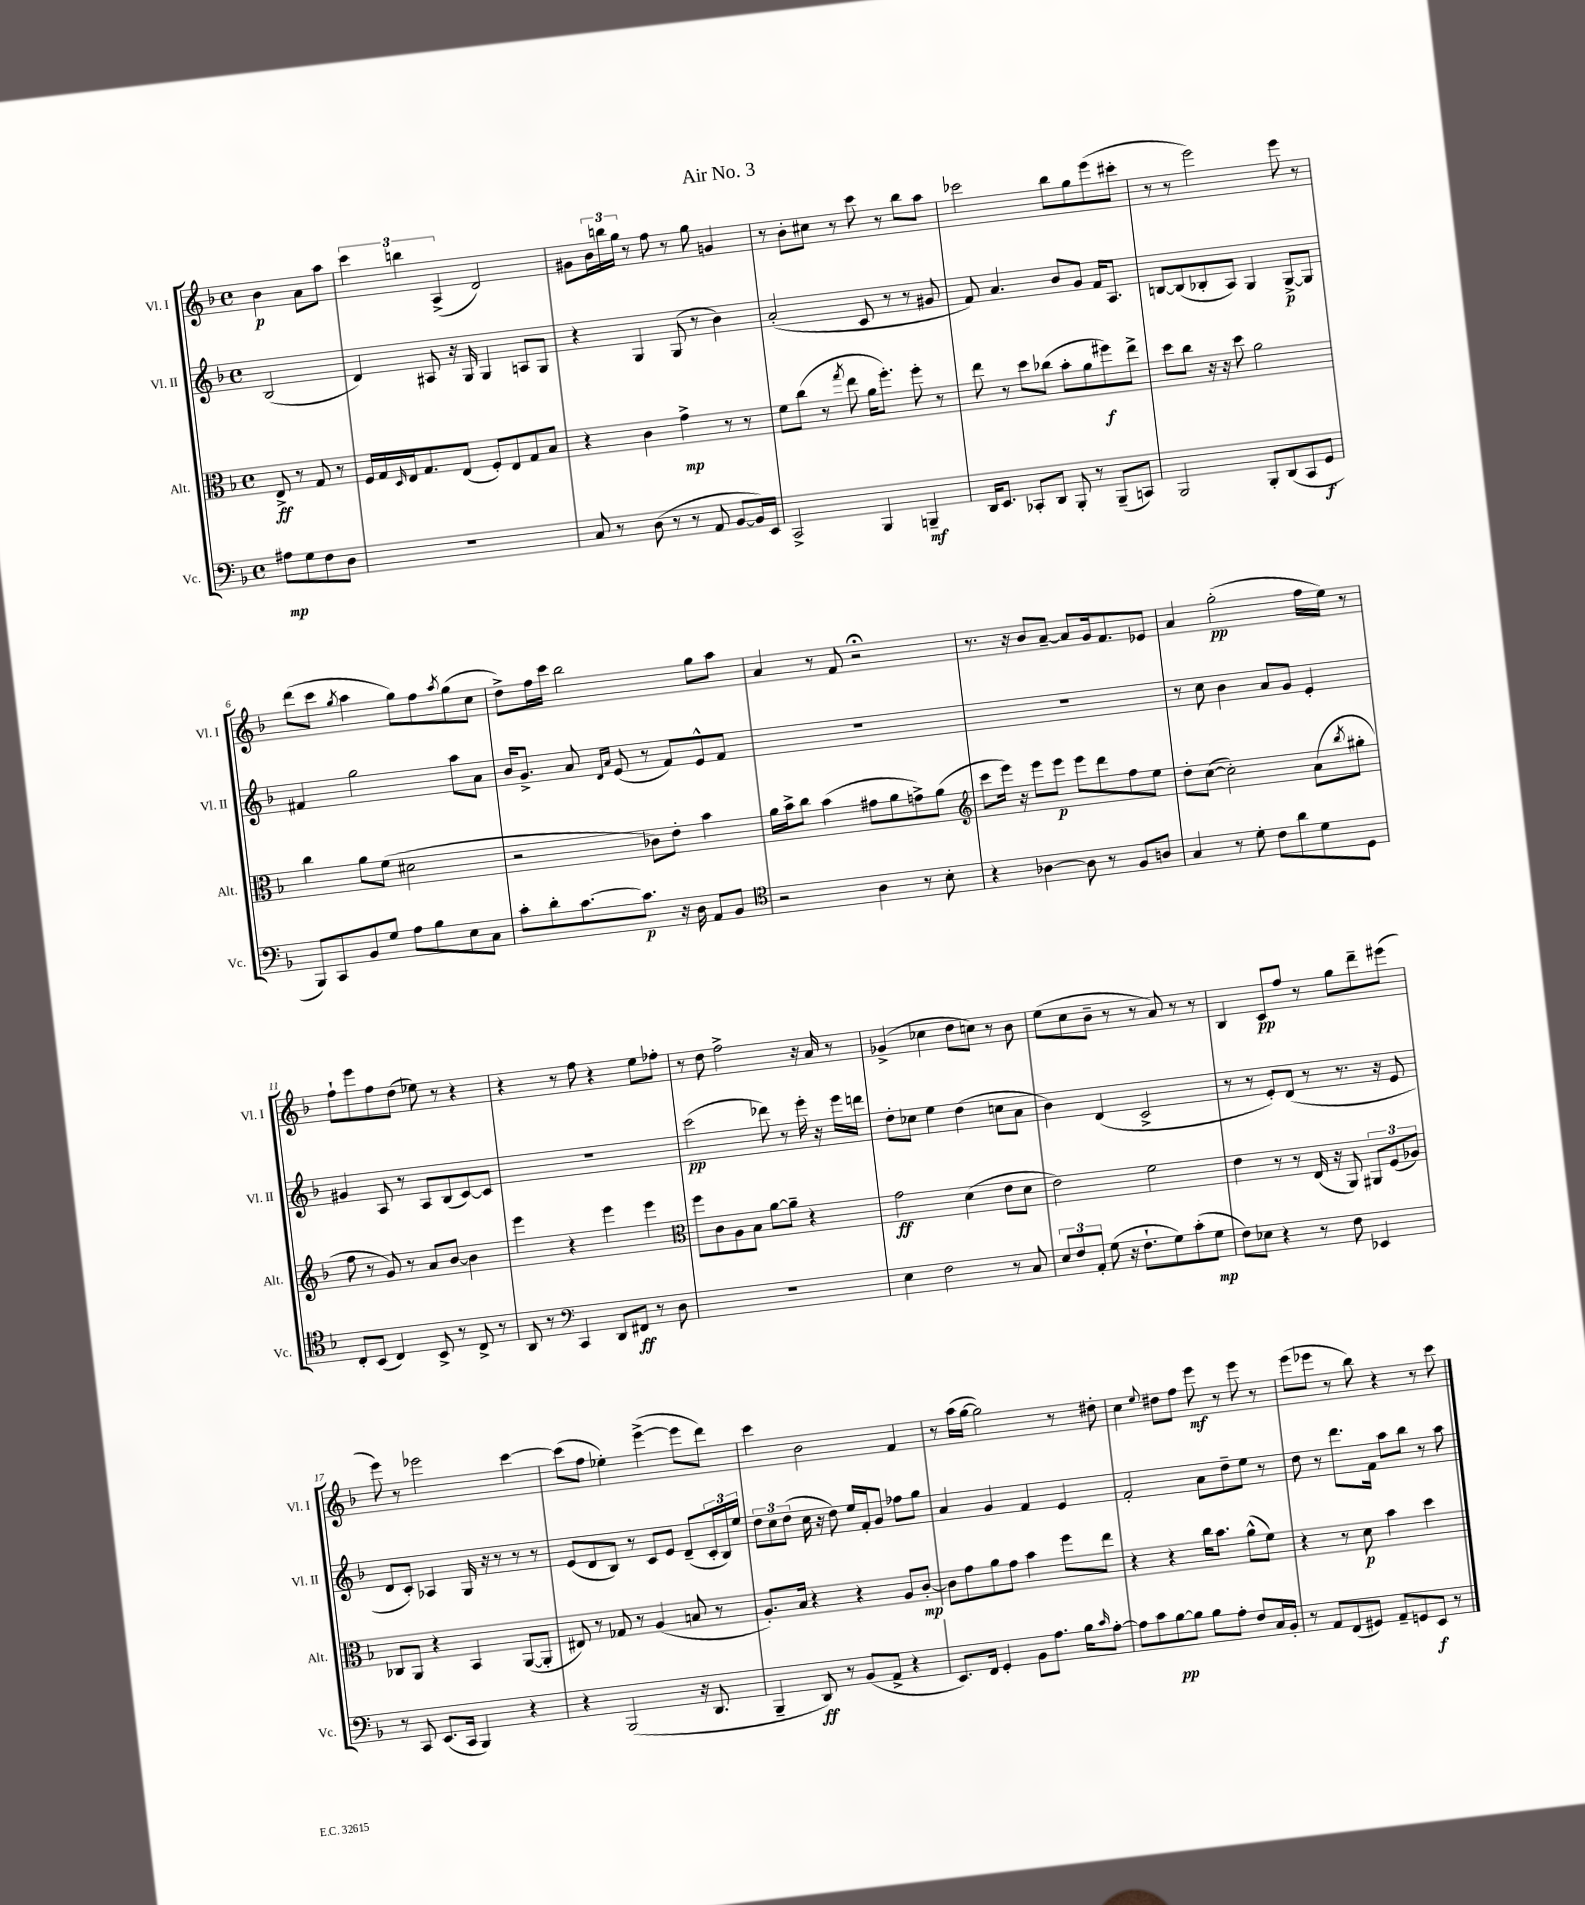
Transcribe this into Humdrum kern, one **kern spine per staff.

**kern	**kern	**kern	**kern
*staff4	*staff3	*staff2	*staff1
*clefF4	*clefC3	*clefG2	*clefG2
*k[b-]	*k[b-]	*k[b-]	*k[b-]
*M4/4	*M4/4	*M4/4	*M4/4
*met(c)	*met(c)	*met(c)	*met(c)
8A#\L	8E^/	(2B-/	4b-\
8G\	8r	.	.
8F\	8G/	.	8a\L
8D\J	8r	.	8aa\J
=	=	=	=
1r	16F/LL	4d/)	6ccc\
.	16G/	.	.
.	16qqD/	.	.
.	16E/J	.	.
.	.	.	6bb\
.	8.G/	.	.
.	.	8A#/	.
.	.	.	(6A^/
.	(8E/J	16r	.
.	.	16G/	.
.	8F'/L)	4G/	2d/)
.	8E/	.	.
.	8G/	8A/L	.
.	8B-/J	8G/J	.
=	=	=	=
8C/	4r	4r	8g#\L
8r	.	.	24b-\L
.	.	.	24bb\
.	.	.	24gg\JJ
(8D\	4c\	4G/	8r
8r	.	.	8ff\
8r	4g^\	(8G/	8r
8AA/	.	8r	8gg\
[8BB-/L	8r	4b-\)	4g/
16BB-/]L)	8r	.	.
16EE/JJ	.	.	.
=	=	=	=
2CC^/	8f\L	(2a'/	8r
.	(8cc\J	.	8b-'\L
.	8r	.	8cc#\J
.	8qgg/	.	.
.	8ee\	.	8r
4BBB-/	16a\LK	8c/	8ccc\
.	8.ff'\J)	.	.
.	.	8r	8r
4BBB~/	8ff'\	8r	8bb-\L
.	8r	8g#/	8aa\J
=	=	=	=
16DD/LK	8ee\	8f/)	2ccc-\
8.EE/J	.	.	.
.	8r	4.a/	.
8CC-'/L	8dd\L	.	.
8DD/J	(8cc-\J	.	.
8BBB-'/	8b-'\L	8b-/L	8bb-\L
8r	8a\	8g/J	8gg\
(8BBB-~/L	8ff#\)	16f/LK	(8eee\
.	.	8.A/J	.
8CC/J)	8ee^\J	.	8ccc#'\J
=	=	=	=
2BBB-/	8dd\L	[8B/L	8r
.	8cc\J	(8B/]	8r
.	16r	8B-'/	2eee\)
.	16r	.	.
.	8dd\	8A/J)	.
8BBB-'/L	2a\	4G/	.
(8DD/	.	.	.
8CC/	.	[8G^/L	8eee\
8GG/J	.	8G/]J	8r
=	=	=	=
8BBB-/L)	4cc\	4f#/	(8ddd\L
8CC/	.	.	8ccc\J
.	.	.	8qgg/
8BB-/	8a\L	2gg\	4aa\
8G/J	(8f\J	.	.
8A\L	2d#\	.	8gg\L)
8B-\	.	.	8ff\
.	.	.	8qaa/
8E\	.	8aa\L	(8gg\
8C\J	.	8a\J	8cc\J
=	=	=	=
8c'\L	2r	16b-/LK	8dd^\L)
.	.	8.g^/J	.
8d'\	.	.	16ff\L
.	.	.	16ccc\JJ
[8.c\	.	8a/	2bb-\
.	.	16qqd/LL	.
.	.	16qqa/JJ	.
.	.	(8e/	.
8.c\]J	.	.	.
.	8c-\L)	8r	.
16r	8e'\J	8f/L)	.
16D\	.	.	.
8AA/L	4b-\	8e^^/	8gg\L
8BB-/J	.	8f/J	8aa\J
=	=	=	=
*clefC4	*	*	*
2r	16a\LL	1r	4a/
.	16b-^\J	.	.
.	8cc\J	.	.
.	(4b-\	.	8r
.	.	.	8f/
4A\	8g#\L	.	2r;
.	8a\	.	.
8r	8g^\)	.	.
8B-'\	(8a\J	.	.
=	=	=	=
*	*clefG2	*	*
4r	8ccc\L	1r	8.r
.	16eee\Jk)	.	.
.	16r	.	16r
[4A-\	8eee\L	.	8b-/L
.	8eee\J	.	[8a~/J
8A-\]	8eee\L	.	8a/]L
8r	8ddd\	.	16g/k
.	.	.	8.f/
8F/L	8ff\	.	.
8A/J	8ee\J	.	8e-/J
=	=	=	=
4G/	8dd'\L	8r	4a/
.	([8cc\J	8cc\	.
8r	2cc'\])	4b-\	(2gg'\
8d'\	.	.	.
8c\L	.	8a/L	.
8a\	.	8g/J	.
8d\	(8a\L	4e'/	16ff\LL
.	.	.	16ee\JJ)
.	8qbb-/	.	.
8D\J	8gg#'\J	.	8r
=	=	=	=
8C'/L	8ff\	4g#/	8ff`\L
(8BB-/J	8r	.	8eee\
4C/)	8g/)	8A/	8ff\
.	8r	8r	(8dd\J
8BB-^/	8a/L	8A/L	8ee-\)
8r	[8b-/J	(8B-/	8r
8C^/	4b-\]	[8c/)	4r
8r	.	8c/]J	.
=	=	=	=
8AA/	4eee\	1r	4r
8r	.	.	.
*clefF4	*	*	*
4CC/	4r	.	8r
.	.	.	8ff\
8DD/L	4eee\	.	4r
8FF#/J	.	.	.
8r	4eee\	.	8ee\L
8D\	.	.	8ff-'\J
=	=	=	=
*	*clefC3	*	*
1r	8ff\L	(2ccc\	8r
.	8c\	.	8dd\
.	8A\	.	2ff^\
.	8B-\J	.	.
.	[8a\L	8ddd-\)	.
.	8a~\]J	8r	.
.	4r	16eee'\	16r
.	.	16r	16a/
.	.	16eee\LL	8r
.	.	16ddd\JJ	.
=	=	=	=
4E\	2g\	8dd'\L	(4g-^/
.	.	8cc-\J	.
2F\	.	4ee\	4cc-\
.	(4d\	(4dd\	8dd\L
.	.	.	8cc\J)
8r	8e\L	8cc\L	8r
8C/	8d\J	8a\J	8b-\
=	=	=	=
12E/L	2e\)	4b-\)	(8ee\L
12F/	.	.	.
.	.	.	8cc\
12AA'/J	.	.	.
(8G\	.	(4d/	8b-~\J
16r	.	.	8r
8.F`\L	.	.	.
.	2f\	2c^/	8r
8G\)	.	.	8a/)
(8c'\	.	.	8r
8G\J	.	.	8r
=	=	=	=
8F\L)	4e\	8r	4B-/
8E-\J	.	8r	.
4r	8r	8e'/L)	8c/L
.	8r	(8d/J	8ff/J
8r	(16E/	8r	8r
.	16r	.	.
8F\	8AA/)	8.r	8gg\L
4EE-/	12AA#/L	.	8ddd~\
.	.	16r	.
.	(12F/	.	.
.	.	8e/	(8eee#\J
.	12A-/J)	.	.
=	=	=	=
8r	8C-/L	8d/L	8eee\)
8CC/	8AA/J	8c'/J)	8r
(8.EE/L	4r	4A-/	2eee-\
16CC/Jk	.	.	.
4BBB-/)	4BB-/	16G/	.
.	.	16r	.
.	.	8r	.
4r	([8AA/L	8r	[4ccc\
.	8AA'/]J	8r	.
=	=	=	=
4r	8E#/)	(8e/L	(8ccc\]L
.	8r	8d/	8ff\J
(2BBB-/	8G-/	8B-/J)	4ee-'\)
.	8r	8r	.
.	(4A/	8c/L	([4eee^\
.	.	8e/J	.
16r	8B/	(8d~/L	8eee\]L
8.DD/	.	.	.
.	8r	24c'/L	8ddd\J)
.	.	24B-/)	.
.	.	24ee/JJ	.
=	=	=	=
4BBB-~/	8.A'/L)	12dd\L	4ccc\
.	.	12cc\	.
.	.	(12dd\J	.
.	16B-/Jk	.	.
8DD/)	4r	16cc\	2b-\
.	.	16r	.
8r	.	8dd\)	.
(8BB-/L	4r	16ee/LL	.
.	.	16f'/J	.
8AA^/J	.	8g/J	.
4r	8A/L	8ff-\L	4f/
.	[8c'/J	8gg\J	.
=	=	=	=
8.EE/L)	8c\]L	4a/	8r
.	8g\	.	(16aa\LL
16FF/Jk	.	.	[16gg\JJ
4GG'/	8a\	4g/	2gg\])
.	8g\J	.	.
8BB-\L	4b-\	4f/	.
8.A\J	.	.	.
.	8ff\L	4e/	8r
16B-\LK	.	.	.
16qqc/	.	.	.
[8A'\J	8ee\J	.	8dd#'\
=	=	=	=
8A\]L	4r	2f'/	4cc\
8c\	.	.	.
.	.	.	8qqee/
[8B-\	4r	.	8dd#\L
8B-\]J	.	.	8ff\J
8B-\L	16cc\LK	8a\L	8eee\
.	8.b-\J	.	.
8A'\J	.	8dd~\	8r
8F/L	(8a^^\L	8ee\J	8eee\
16C/L	8f\J)	8r	8r
16BB-'/JJ	.	.	.
=	=	=	=
8r	4r	8dd\	(8eee\L
8AA/L	.	8r	8eee-\J
(8FF/	8r	8.ddd\L	8r
8GG#/J)	8d\	.	8bb-\)
.	.	16f\Jk	.
8AA~/L	4b-\	8aa\L	4r
8GG/	.	8bb-\J	.
8EE/J	4dd\	8r	8r
8r	.	8aa\	8ccc\
==	==	==	==
*-	*-	*-	*-
